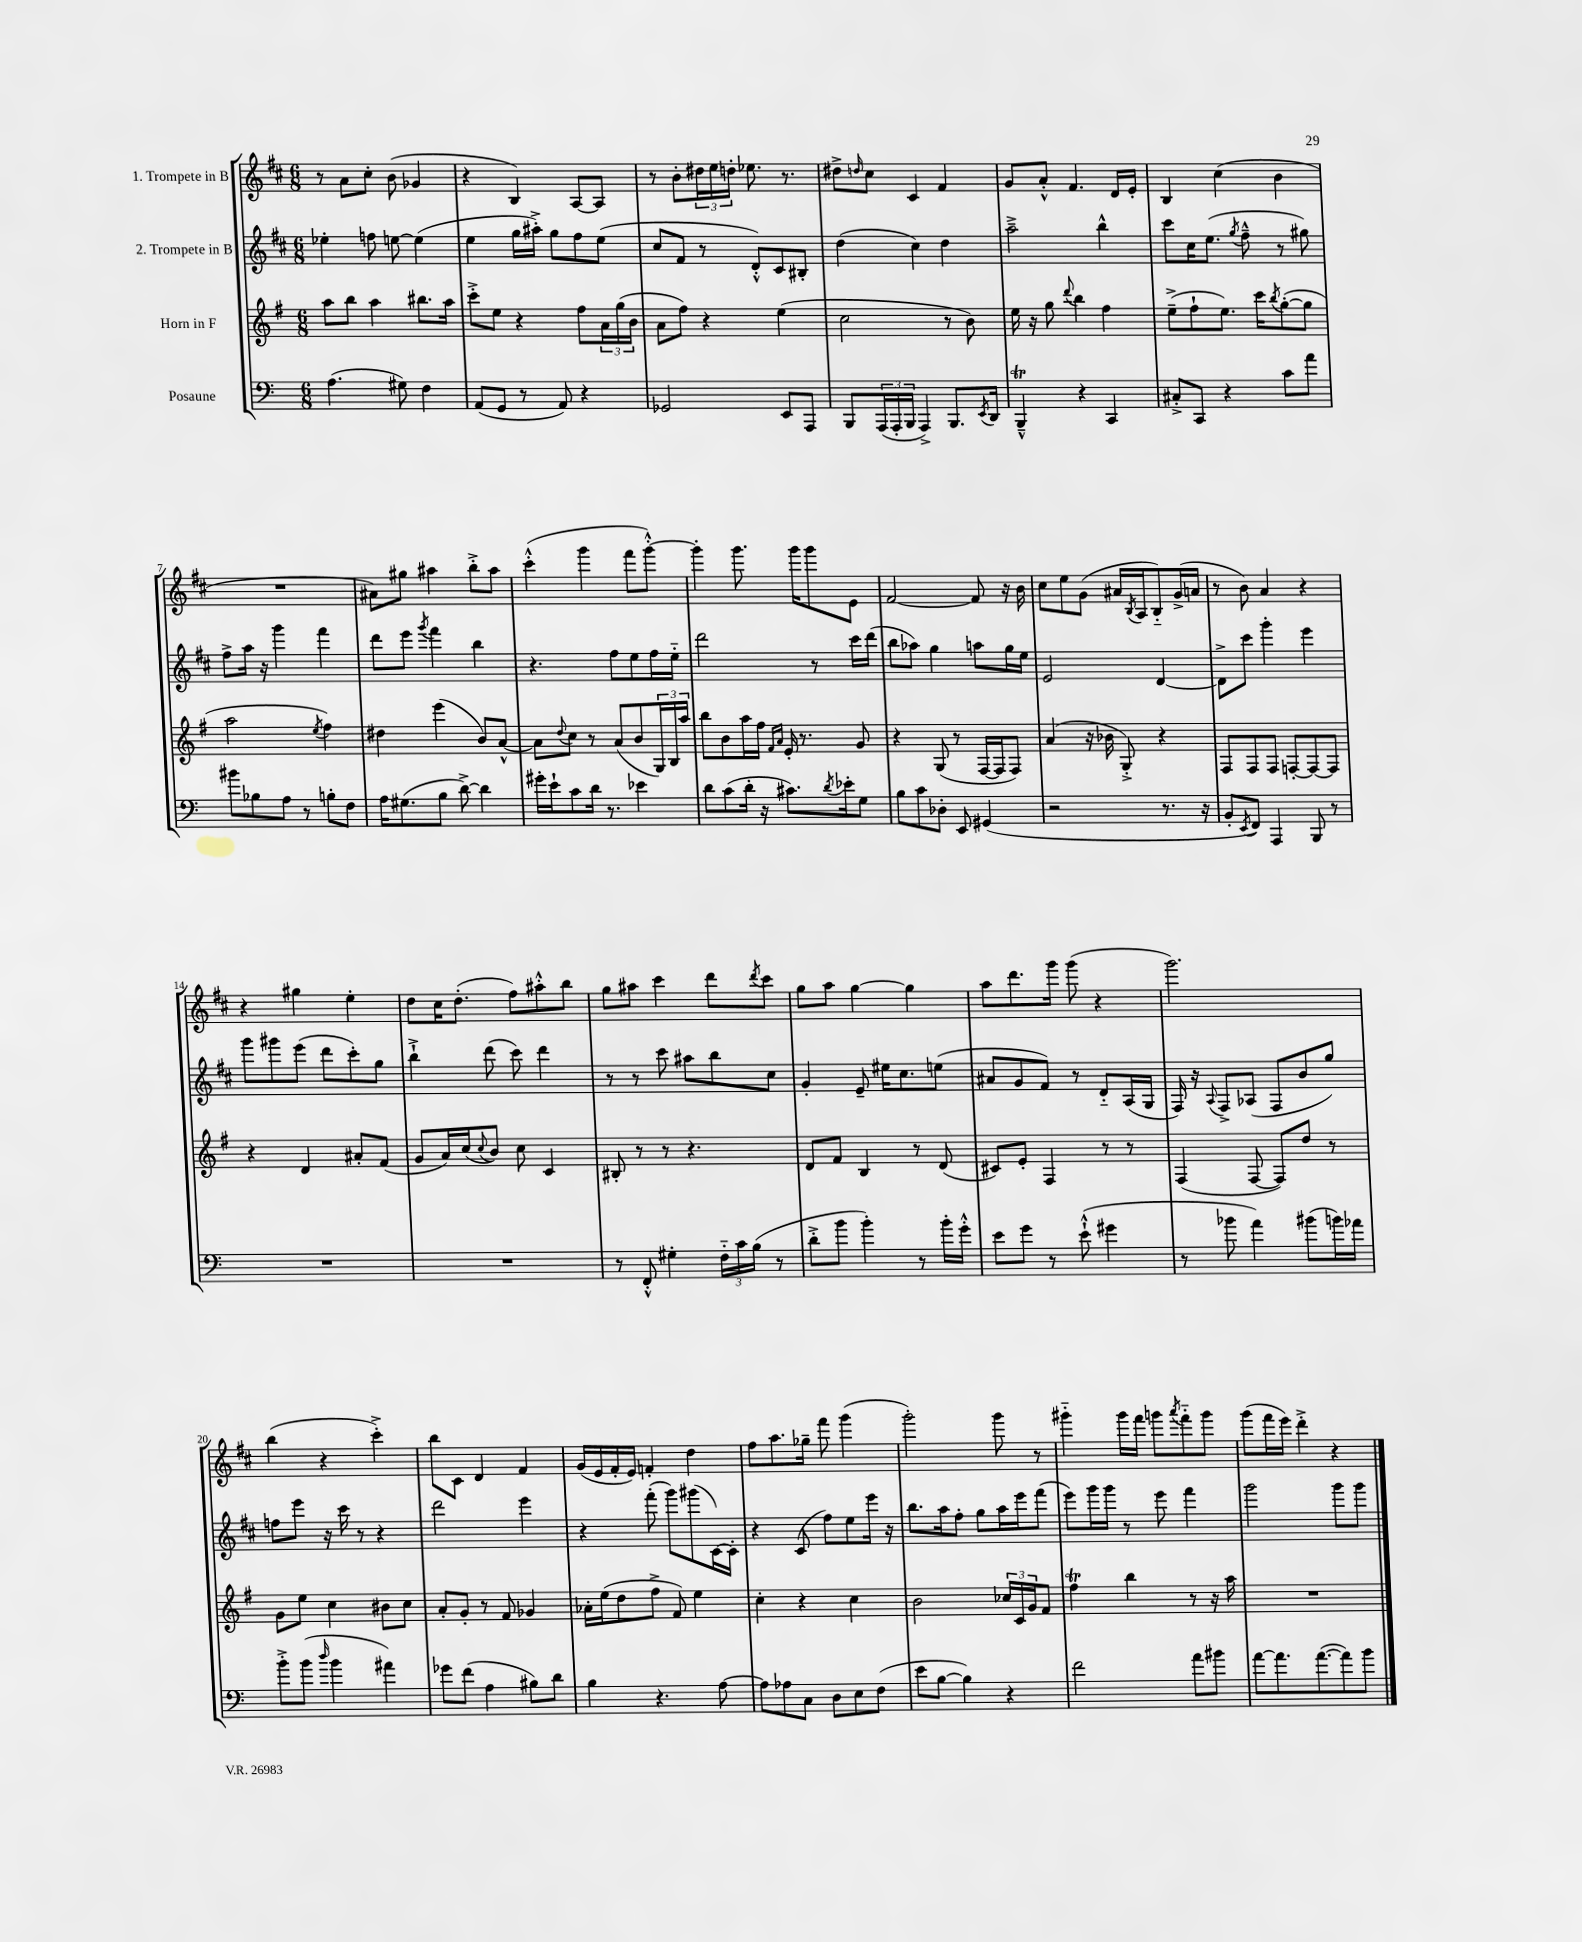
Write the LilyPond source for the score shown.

<<
\new StaffGroup <<
\new Staff = "s0" \with { instrumentName = "1. Trompete in B" } {
    \clef treble \key d \major \numericTimeSignature \time 6/8
    r8 a'8 cis''8-. b'8( ges'4 |
    r4 b4) a8~ a8 |
    r8 b'8-. \tuplet 3/2 { dis''16 e''16 d''16-. } ees''8. r8. |
    dis''8-> \grace { d''16 } cis''8 cis'4 fis'4 |
    g'8 a'8-.-^ fis'4. d'16 e'16-. |
    b4 cis''4( b'4 |
    R2. |
    ais'8) gis''8 ais''4 b''8-.-> ais''8 |
    cis'''4-.-^( g'''4 fis'''8 g'''8~-.-^) |
    g'''4-. g'''8. g'''16 g'''8 e'8 |
    fis'2~ fis'8 r16 b'16 |
    cis''8 e''8 g'8( ais'16 \acciaccatura { b8 } a16 b8-_) g'16->( a'16 |
    r8 b'8) a'4 r4 |
    r4 gis''4 e''4-. |
    d''8 cis''16 d''8.-.( fis''8) ais''8-.-^ b''8 |
    g''8 ais''8 cis'''4 d'''8 \acciaccatura { d'''8 } cis'''8 |
    g''8 a''8 g''4~ g''4 |
    a''8 d'''8. g'''16 g'''8( r4 |
    g'''2.) |
    b''4( r4 cis'''4-.->) |
    b''8 cis'8 d'4 fis'4 |
    g'16( e'16 fis'16-. e'16) f'4-. d''4 |
    fis''8 a''8. ges''16-- fis'''8 g'''4( |
    g'''2-.) g'''8 r8 |
    gis'''4-_ gis'''16 fis'''16 g'''8 \acciaccatura { a'''8 } fis'''8-_ g'''8 |
    g'''8( fis'''16 e'''16) d'''4-.-> r4 \bar "|." |
}
\new Staff = "s1" \with { instrumentName = "2. Trompete in B" } {
    \clef treble \key d \major \numericTimeSignature \time 6/8
    ees''4-. f''8 e''8~ e''4( |
    e''4 g''16 ais''16-.->) g''8 fis''8 e''8( |
    cis''8 fis'8 r8 d'8-.-^) cis'8 bis8-. |
    d''4( cis''4) d''4 |
    a''2---> b''4-^ |
    cis'''8 cis''16 e''8.( \acciaccatura { g''8 } fis''8---^ r8 gis''8) |
    fis''8-> a''16 r16 g'''4 fis'''4 |
    d'''8 e'''8 \acciaccatura { g'''8 } fis'''4 b''4 |
    r4. fis''8 e''8 fis''16 e''16-_ |
    d'''2 r8 cis'''16 d'''16( |
    b''8 aes''8) g''4 a''8 g''16 e''16 |
    e'2 d'4~ |
    d'8-> cis'''8 g'''4-. e'''4 |
    g'''8 gis'''8 e'''8( d'''8 cis'''8-.) g''8 |
    b''4-!-> d'''8( cis'''8) d'''4 |
    r8 r8 cis'''8 ais''8 b''8 cis''8 |
    g'4-. e'8-- eis''16 cis''8. e''8( |
    ais'8 g'8 fis'8) r8 d'8-_ a16( g16 |
    fis16) r16 \appoggiatura { a8 } fis8-> aes8( fis8 b'8 g''8) |
    f''8 e'''8 r16 cis'''16 r8 r4 |
    d'''2 e'''4 |
    r4 fis'''8-.( g'''8) gis'''8( cis'16~) cis'16-. |
    r4 cis'8( fis''8) e''8 e'''16 r16 |
    b''8. a''16 fis''8-. g''8 a''16 e'''16 fis'''8( |
    e'''8) g'''16 g'''16 r8 e'''8 fis'''4 |
    g'''2 g'''8 g'''8 \bar "|." |
}
\new Staff = "s2" \with { instrumentName = "Horn in F" } {
    \clef treble \key g \major \numericTimeSignature \time 6/8
    a''8 b''8 a''4 bis''8. a''16 |
    c'''8-.-> e''8 r4 fis''8 \tuplet 3/2 { a'16 g''16( b'16 } |
    a'8 fis''8) r4 e''4( |
    c''2 r8 b'8) |
    e''16 r16 g''8 \appoggiatura { d'''8 } b''4 fis''4 |
    e''8--->( fis''8-! e''8.) c'''16 \acciaccatura { b''8 } g''8~-.( g''8 |
    a''2 \acciaccatura { e''8 } fis''4) |
    dis''4 e'''4( b'8) a'8~-^ |
    a'8 \appoggiatura { d''8 } c''8 r8 a'8( b'8 \tuplet 3/2 { g16) b16 a''16 } |
    b''8 b'8 a''16 fis''16 \grace { fis'16 a'16 } e'16-. r8. g'8 |
    r4 g8( r8 fis16~ fis16 fis8) |
    a'4( r16 bes'16 g8-.->) r4 |
    fis8 fis8 fis8 f8~-. f8~ f8 |
    r4 d'4 ais'8-. fis'8( |
    g'8 a'16) c''16( \appoggiatura { c''8 } b'8) c''8 c'4 |
    bis8-. r8 r8 r4. |
    d'8 fis'8 b4 r8 d'8( |
    cis'8) e'8-. fis4 r8 r8 |
    fis4( fis8~ fis8) d''8 r8 |
    g'8 e''8 c''4 bis'8 c''8 |
    a'8-. g'8-. r8 fis'8 ges'4 |
    aes'16-. e''16( d''8 fis''8-> fis'8) e''4 |
    c''4-. r4 c''4 |
    b'2 \tuplet 3/2 { ces''16 c'16 g'16 } fis'8 |
    fis''4\trill b''4 r8 r16 a''16 |
    R2. \bar "|." |
}
\new Staff = "s3" \with { instrumentName = "Posaune" } {
    \clef bass \key c \major \numericTimeSignature \time 6/8
    a4.( gis8) f4 |
    a,8( g,8 r8 a,8) r4 |
    ges,2 e,8 a,,8 |
    b,,8 \tuplet 3/2 { a,,16( a,,16-. b,,16 } a,,4->) b,,8. \acciaccatura { e,8 } d,16 |
    b,,4---^\trill r4 c,4 |
    cis8-.-> c,8 r4 c'8 a'8 |
    bis'8 bes8 a8 r8 b8-. f8 |
    a16 gis8.( b8 d'8~->) d'4 |
    gis'16-. e'16-! c'8 d'16 r8. ees'4 |
    d'8 c'8( d'16-. r16 cis'8.) \acciaccatura { d'8 } ees'16-. g8 |
    b8 c'8 des8-. e,8 gis,4( |
    r2 r8. r16 |
    b,8-. \acciaccatura { e,8 } f,8) a,,4 b,,8 r8 |
    R2. |
    R2. |
    r8 f,8-.-^ gis4-. \tuplet 3/2 { f16-_ c'16 b16( } r8 |
    d'8-.-> b'8 b'4-.) r8 b'16-. g'16-.-^ |
    e'8 g'8 r8 e'8-!-^( gis'4 |
    r8 bes'8 a'4) bis'8( b'16) aes'16 |
    b'8-.-> b'8( \grace { d''16 } b'4 ais'4) |
    ges'8 f'8( a4 bis8) d'8 |
    b4 r4. a8~ |
    a8 aes8 c8 d8 e8 f8( |
    e'8 b8~ b4) r4 |
    f'2 a'8 bis'8 |
    a'8~ a'8. a'8.~( a'8) b'8 \bar "|." |
}
>>
>>
